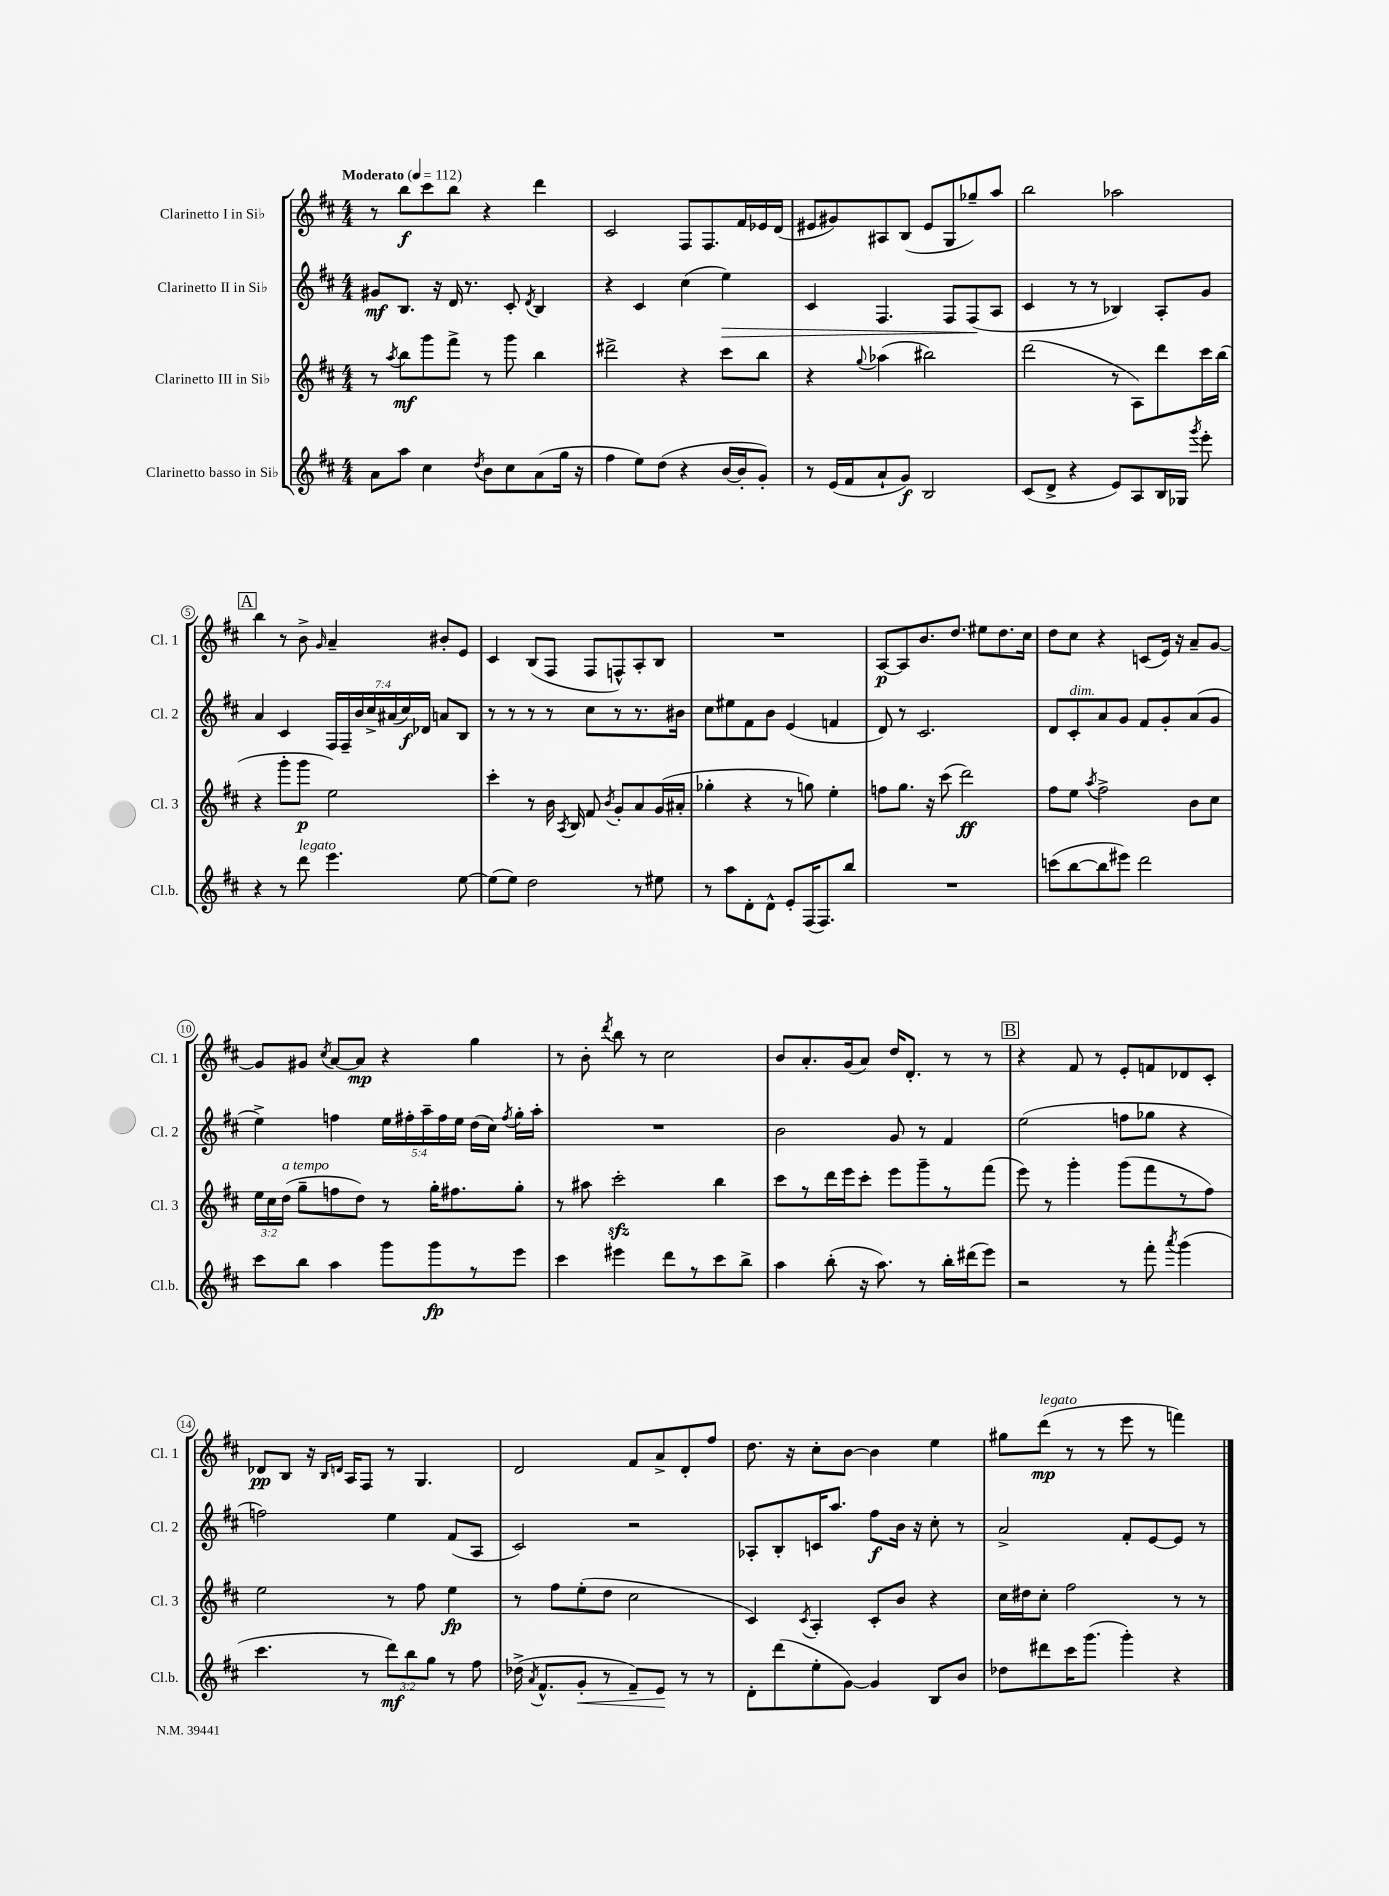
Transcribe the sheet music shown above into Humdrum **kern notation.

**kern	**dynam	**kern	**dynam	**kern	**dynam	**kern	**dynam
*part4	*part4	*part3	*part3	*part2	*part2	*part1	*part1
*staff4	*staff4	*staff3	*staff3	*staff2	*staff2	*staff1	*staff1
*I"Clarinetto basso in Si♭	*	*I"Clarinetto III in Si♭	*	*I"Clarinetto II in Si♭	*	*I"Clarinetto I in Si♭	*
*I'Cl.b.	*	*I'Cl. 3	*	*I'Cl. 2	*	*I'Cl. 1	*
*clefG2	*	*clefG2	*	*clefG2	*	*clefG2	*
*k[f#c#]	*	*k[f#c#]	*	*k[f#c#]	*	*k[f#c#]	*
*M4/4	*	*M4/4	*	*M4/4	*	*M4/4	*
*MM112	*	*MM112	*	*MM112	*	*MM112	*
=1	=1	=1	=1	=1	=1	=1	=1
!	!	!	!	!	!	!LO:TX:a:B:t=Moderato	!
8a\L	.	8r	.	8g#X/L	mf	8r	.
.	.	8qaa/	.	.	.	.	.
8aa\J	.	8bb\L	mf	8.B/J	.	8bb\L	f
4cc#\	.	8ggg\	.	.	.	8ccc#\	.
.	.	.	.	16r	.	.	.
.	.	8fff#^\J	.	16d/	.	8bb\J	.
.	.	.	.	8.r	.	.	.
8qdd/	.	.	.	.	.	.	.
8b\L	.	8r	.	.	.	4r	.
8cc#\	.	8ggg\	.	8c#'/	.	.	.
.	.	.	.	8qd/	.	.	.
(8a\	.	4bb\	.	4B/	.	4ddd\	.
16gg\Jk	.	.	.	.	.	.	.
16r	.	.	.	.	.	.	.
=2	=2	=2	=2	=2	=2	=2	=2
4ff#\	.	2ddd#X^\	.	4r	.	2c#/	.
8ee\L)	.	.	.	4c#/	.	.	.
(8dd\J	.	.	.	.	.	.	.
4r	.	4r	.	(4cc#\	.	8F#/L	.
.	.	.	.	.	.	8.F#/	.
!	!	!	!	!	!LO:HP:b	!	!
[16b/LL	.	8ccc#\L	.	4ee\)	>	.	.
16b'/J]	.	.	.	.	.	16f#/L	.
8g'/J)	.	8bb\J	.	.	.	16e-X/	.
.	.	.	.	.	.	(16d/JJ	.
=3	=3	=3	=3	=3	=3	=3	=3
8r	.	4r	.	4c#/	.	8e#X/L	.
(16e/LL	.	.	.	.	.	8g#X/)	.
16f#/J	.	.	.	.	.	.	.
.	.	8qqgg/	.	.	.	.	.
8a`/	.	(4aa-X\	.	4.F#/	.	8A#X/	.
8g/J)	f	.	.	.	.	(8B/J	.
2B/	.	2bb#X\)	.	.	.	8e#/L	.
.	.	.	.	8F#/L	.	8G/	.
.	.	.	.	(8F#/	.	8gg-X~/)	.
.	.	.	.	8A/J	]	8aa/J	.
=4	=4	=4	=4	=4	=4	=4	=4
(8c#/L	.	(2ddd\	.	4c#/	.	2bb\	.
8d^/J	.	.	.	.	.	.	.
4r	.	.	.	8r	.	.	.
.	.	.	.	8r	.	.	.
8e/L)	.	8r	.	4B-X/)	.	2aa-X\	.
8A/	.	8A\L)	.	.	.	.	.
16B/L	.	8ddd\	.	8A'/L	.	.	.
16G-X/JJ	.	.	.	.	.	.	.
8qggg/	.	.	.	.	.	.	.
8eee'\	.	16ccc#\L	.	8g/J	.	.	.
.	.	(16bb\JJ	.	.	.	.	.
!!LO:LB:g=z
!!LO:REH:place=s1:t=A
=5	=5	=5	=5	=5	=5	=5	=5
4r	.	4r	.	4a/	.	4bb\	.
8r	.	8ggg'\L	.	4c#/	.	8r	.
!LO:TX:a:i:t=legato	!	!	!	!	!	!	!
8ddd\	.	8ggg\J	p	.	.	8b^\	.
.	.	.	.	.	.	16qqg/	.
4.eee\	.	2ee\)	.	28F#/LL	.	4a~/	.
.	.	.	.	28F#~/	.	.	.
.	.	.	.	28b/	.	.	.
.	.	.	.	28cc#^/	.	.	.
.	.	.	.	(28a#X/	.	.	.
.	.	.	.	28cc#/)	f	.	.
.	.	.	.	28d-X/JJ	.	.	.
.	.	.	.	8an/L	.	8b#X'/L	.
[8ee\	.	.	.	8B/J	.	8e/J	.
=6	=6	=6	=6	=6	=6	=6	=6
(8ee\L]	.	4ccc#'\	.	8r	.	4c#/	.
8ee\J)	.	.	.	8r	.	.	.
2dd\	.	8r	.	8r	.	(8B/L	.
.	.	16b\	.	8r	.	8F#/J	.
.	.	8qA/	.	.	.	.	.
.	.	16B/	.	.	.	.	.
.	.	8f#/	.	8cc#\L	.	8F#/L	.
.	.	8qb/	.	.	.	.	.
.	.	8g'/L	.	8r	.	8Fn^^/)	.
8r	.	8a/	.	8.r	.	8A'/	.
8ee#X\	.	(16g/L	.	.	.	8B/J	.
.	.	16a#X'/JJ	.	16b#X\Jk	.	.	.
=7	=7	=7	=7	=7	=7	=7	=7
8r	.	4gg-X'\	.	8cc#\L	.	1r	.
8aa\L	.	.	.	8ee#X\	.	.	.
8d'\	.	4r	.	8f#\	.	.	.
8d^^\J	.	.	.	8b\J	.	.	.
8e'/L	.	8r	.	(4e/	.	.	.
(16F#/K	.	8ggn\)	.	.	.	.	.
8.F#/)	.	.	.	.	.	.	.
.	.	4ee'\	.	4fn/	.	.	.
8bb/J	.	.	.	.	.	.	.
=8	=8	=8	=8	=8	=8	=8	=8
1r	.	8ffn\L	.	8d/)	.	[8A/L	p
.	.	8.gg\J	.	8r	.	8A/]	.
.	.	.	.	2.c#/	.	8.b/	.
.	.	16r	.	.	.	.	.
.	.	(8ccc#\	.	.	.	.	.
.	.	.	.	.	.	8.dd/J	.
.	.	2ddd\)	ff	.	.	.	.
.	.	.	.	.	.	8ee#X\L	.
.	.	.	.	.	.	8.dd\	.
.	.	.	.	.	.	16cc#\Jk	.
=9	=9	=9	=9	=9	=9	=9	=9
(8cccn\L	.	8ff#\L	.	8d/L	.	8dd\L	.
!	!	!	!	!LO:TX:a:i:t=dim.	!	!	!
[8bb\	.	8ee\J	.	8c#'/	.	8cc#\J	.
.	.	8qaa/	.	.	.	.	.
8bb\]	.	2ff#^\	.	8a/	.	4r	.
8eee#X\J)	.	.	.	8g/J	.	.	.
2ddd\	.	.	.	8f#/L	.	(8cn/L	.
.	.	.	.	8g'/	.	16e/Jk)	.
.	.	.	.	.	.	16r	.
.	.	8b\L	.	(8a/	.	8a~/L	.
.	.	8cc#\J	.	8g/J	.	[8g/J	.
!!LO:LB:g=z
=10	=10	=10	=10	=10	=10	=10	=10
8ccc#\L	.	24ee\LL	.	4ee^\)	.	8g/L]	.
.	.	24cc#\	.	.	.	.	.
!	!	!LO:TX:a:i:t=a tempo	!	!	!	!	!
.	.	(24dd\JJ	.	.	.	.	.
8bb\J	.	8gg~\L	.	.	.	8g#X/J	.
.	.	.	.	.	.	8qcc#/	.
4aa\	.	8ffn\	.	4ffn\	.	[8a/L	.
.	.	8dd\J)	.	.	.	8a/J]	mp
8ggg\L	.	8r	.	20ee\LL	.	4r	.
.	.	.	.	20ff#X'\	.	.	.
.	.	.	.	20aa~\	.	.	.
8ggg\	fp	16gg'\KL	.	.	.	.	.
.	.	.	.	20ff#\	.	.	.
.	.	8.ff#X\	.	.	.	.	.
.	.	.	.	20ee\JJ	.	.	.
8r	.	.	.	(16dd\LL	.	4gg\	.
.	.	.	.	16cc#\JJ)	.	.	.
.	.	.	.	8qff#/	.	.	.
8eee\J	.	8gg'\J	.	16gg'\LL	.	.	.
.	.	.	.	16aa'\JJ	.	.	.
=11	=11	=11	=11	=11	=11	=11	=11
4ccc#\	.	8r	.	1r	.	8r	.
.	.	8aa#X\	.	.	.	8b'\	.
.	.	.	.	.	.	8qddd/	.
4eee#X\	.	2ccc#zz'\	.	.	.	8bb\	.
.	.	.	.	.	.	8r	.
8ddd\L	.	.	.	.	.	2cc#\	.
8r	.	.	.	.	.	.	.
8ccc#\	.	4bb\	.	.	.	.	.
8bb^\J	.	.	.	.	.	.	.
=12	=12	=12	=12	=12	=12	=12	=12
4aa\	.	8ccc#\L	.	2b\	.	8b/L	.
.	.	8r	.	.	.	8.a'/	.
(8bb'\	.	16ddd\L	.	.	.	.	.
.	.	16eee\J	.	.	.	(16g/k	.
16r	.	8ccc#'\J	.	.	.	8a/J)	.
8.aa\)	.	.	.	.	.	.	.
.	.	8eee\L	.	8g/	.	16dd/KL	.
.	.	.	.	.	.	8.d'/J	.
8r	.	8ggg~\	.	8r	.	.	.
16bb'\LL	.	8r	.	4f#/	.	8r	.
(16ddd#X\J	.	.	.	.	.	.	.
8eee\J)	.	(8fff#\J	.	.	.	8r	.
!!LO:REH:place=s1:t=B
=13	=13	=13	=13	=13	=13	=13	=13
2r	.	8eee\)	.	(2ee\	.	4r	.
.	.	8r	.	.	.	.	.
.	.	4ggg'\	.	.	.	8f#/	.
.	.	.	.	.	.	8r	.
8r	.	(8ggg\L	.	8ffn\L	.	8e'/L	.
8fff#'\	.	8fff#\	.	8gg-X\J	.	8fn/	.
8qaaa/	.	.	.	.	.	.	.
(4ggg\	.	8r	.	4r	.	8d-X/	.
.	.	8ff#\J)	.	.	.	8c#'/J	.
!!LO:LB:g=z
=14	=14	=14	=14	=14	=14	=14	=14
4.ccc#\	.	2ee\	.	2ffn\)	.	8d-X/L	pp
.	.	.	.	.	.	8B/J	.
.	.	.	.	.	.	16r	.
.	.	.	.	.	.	16qqB/LL	.
.	.	.	.	.	.	16qqdn/JJ	.
.	.	.	.	.	.	16A/KL	.
8r	.	.	.	.	.	8F#/J	.
12ddd\L)	mf	8r	.	4ee\	.	8r	.
12bb\	.	.	.	.	.	.	.
.	.	8ff#\	.	.	.	4.G/	.
12gg\J	.	.	.	.	.	.	.
8r	.	4ee\	fp	(8f#/L	.	.	.
8ff#\	.	.	.	8A/J	.	.	.
=15	=15	=15	=15	=15	=15	=15	=15
(16dd-X^\	.	8r	.	2c#/)	.	2d/	.
8qa/	.	.	.	.	.	.	.
8.f#^^/L	.	.	.	.	.	.	.
.	.	8ff#\L	.	.	.	.	.
!	!LO:HP:b	!	!	!	!	!	!
8g'/J	<	(8ee'\	.	.	.	.	.
8r	.	8dd\J	.	.	.	.	.
8f#~/L)	.	2cc#\	.	2r	.	8f#/L	.
8e/J	.	.	.	.	.	8a^/	.
8r	[	.	.	.	.	8d'/	.
8r	.	.	.	.	.	8ff#/J	.
=16	=16	=16	=16	=16	=16	=16	=16
8d'\L	.	4c#/)	.	8A-X'/L	.	8.dd\	.
(8ddd\	.	.	.	8B'/	.	.	.
.	.	.	.	.	.	16r	.
.	.	8qc#/	.	.	.	.	.
8ee'\	.	4A'/	.	16cn/K	.	8cc#'\L	.
.	.	.	.	8.aa/J	.	.	.
[8g\J)	.	.	.	.	.	[8b\J	.
4g/]	.	8c#'/L	.	8ff#\L	f	4b\]	.
.	.	8b/J	.	16b\Jk	.	.	.
.	.	.	.	16r	.	.	.
8B/L	.	4r	.	8cc#'\	.	4ee\	.
8b/J	.	.	.	8r	.	.	.
=17	=17	=17	=17	=17	=17	=17	=17
8dd-X\L	.	16cc#\LL	.	2a^/	.	8gg#X\L	.
.	.	16dd#X\J	.	.	.	.	.
!	!	!	!	!	!	!LO:TX:a:i:t=legato	!
8ddd#X\	.	8cc#'\J	.	.	.	(8ddd\J	mp
16ccc#\K	.	2ff#\	.	.	.	8r	.
(8.ggg\J	.	.	.	.	.	.	.
.	.	.	.	.	.	8r	.
4ggg'\)	.	.	.	8f#'/L	.	8eee\	.
.	.	.	.	[8e/	.	8r	.
4r	.	8r	.	8e/J]	.	4fffn\)	.
.	.	8r	.	8r	.	.	.
==	==	==	==	==	==	==	==
*-	*-	*-	*-	*-	*-	*-	*-
